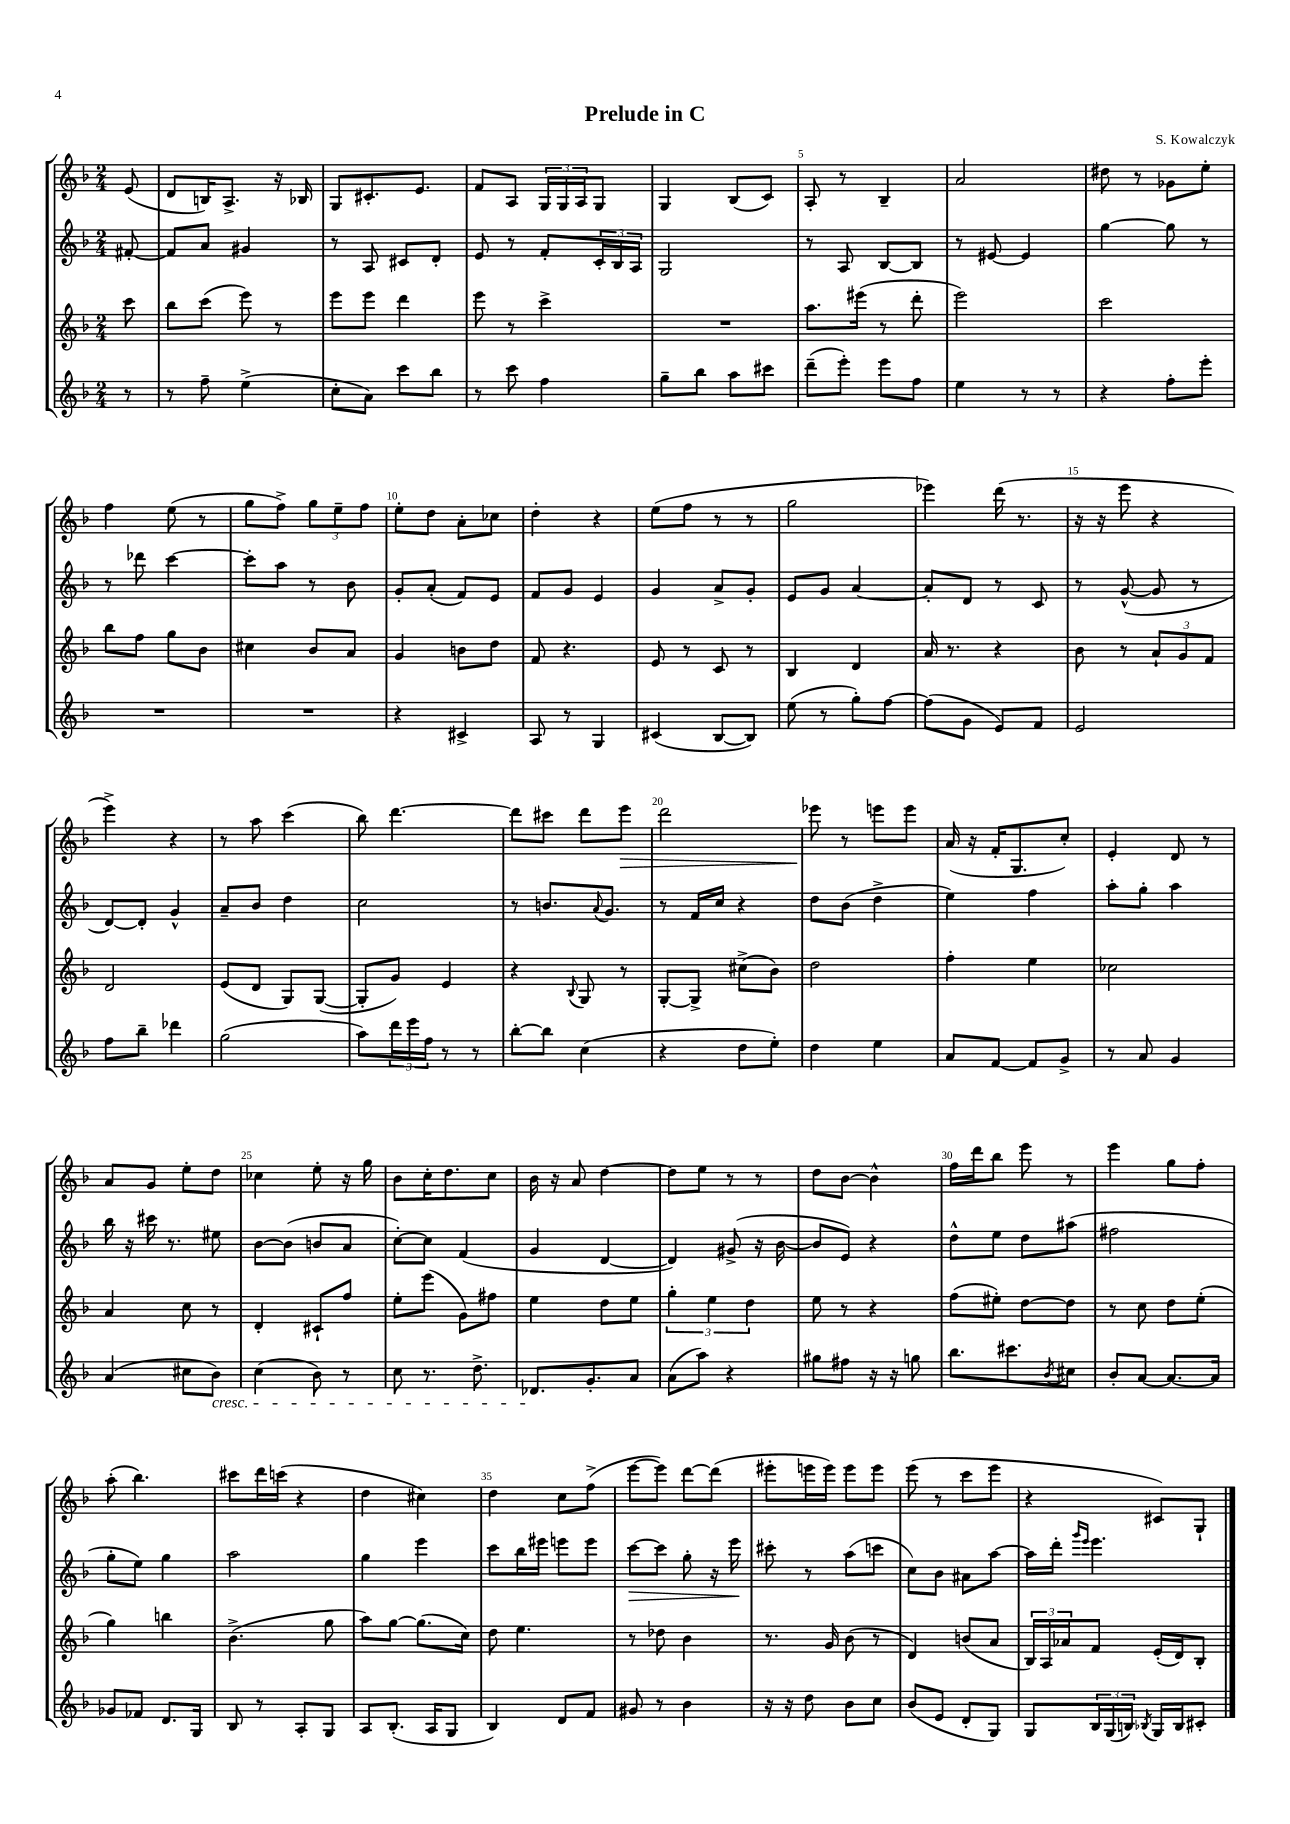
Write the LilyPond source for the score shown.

\header { title = "Prelude in C" composer = "S. Kowalczyk" }
<<
\new StaffGroup <<
\new Staff = "s0" {
    \clef treble \key f \major \numericTimeSignature \time 2/4 \partial 8
    e'8( |
    d'8 b16) a8.-> r16 bes16 |
    g8 cis'8.-. e'8. |
    f'8 a8 \tuplet 3/2 { g16 g16 a16 } g8 |
    g4 bes8( c'8) |
    a8-. r8 bes4-- |
    a'2 |
    dis''8 r8 ges'8 e''8-. |
    f''4 e''8( r8 |
    g''8 f''8->) \tuplet 3/2 { g''8 e''8-- f''8 } |
    e''8-. d''8 a'8-. ces''8 |
    d''4-. r4 |
    e''8( f''8 r8 r8 |
    g''2 |
    ees'''4) d'''16( r8. |
    r16 r16 e'''8 r4 |
    e'''4->) r4 |
    r8 a''8 c'''4( |
    bes''8) d'''4.~ |
    d'''8 cis'''8 d'''8 e'''8\> |
    d'''2 |
    ees'''8\! r8 e'''8 e'''8 |
    a'16( r16 f'16-. g8. c''8-.) |
    e'4-. d'8 r8 |
    a'8 g'8 e''8-. d''8 |
    ces''4 e''8-. r16 g''16 |
    bes'8 c''16-. d''8. c''8 |
    bes'16 r16 a'8 d''4~ |
    d''8 e''8 r8 r8 |
    d''8 bes'8~ bes'4-^ |
    f''16 d'''16 bes''8 e'''8 r8 |
    e'''4 g''8 f''8-. |
    a''8-.( bes''4.) |
    cis'''8 d'''16 c'''16( r4 |
    d''4 cis''4) |
    d''4 c''8 f''8->( |
    e'''8~ e'''8) d'''8~ d'''8( |
    eis'''8-. e'''16 e'''16) e'''8 e'''8 |
    e'''8( r8 c'''8 e'''8 |
    r4 cis'8) g8-! \bar "|." |
}
\new Staff = "s1" {
    \clef treble \key f \major \numericTimeSignature \time 2/4 \partial 8
    fis'8~-. |
    fis'8 a'8 gis'4 |
    r8 a8 cis'8 d'8-. |
    e'8 r8 f'8-. \tuplet 3/2 { c'16-. bes16 a16 } |
    g2 |
    r8 a8 bes8~ bes8 |
    r8 eis'8~ eis'4 |
    g''4~ g''8 r8 |
    r8 des'''8 c'''4~ |
    c'''8-. a''8 r8 bes'8 |
    g'8-. a'8-.( f'8) e'8 |
    f'8 g'8 e'4 |
    g'4 a'8-> g'8-. |
    e'8 g'8 a'4~ |
    a'8-. d'8 r8 c'8 |
    r8 g'8~-^( g'8 r8 |
    d'8~) d'8-. g'4-^ |
    a'8-- bes'8 d''4 |
    c''2 |
    r8 b'8. \appoggiatura { a'8 } g'8. |
    r8 f'16 c''16 r4 |
    d''8 bes'8( d''4-> |
    e''4) f''4 |
    a''8-. g''8-. a''4 |
    bes''16 r16 cis'''16 r8. eis''8 |
    bes'8~ bes'8( b'8 a'8 |
    c''8~-.) c''8 f'4( |
    g'4 d'4~ |
    d'4) gis'8->( r16 bes'16~ |
    bes'8 e'8) r4 |
    d''8-^ e''8 d''8 ais''8( |
    fis''2 |
    g''8-. e''8) g''4 |
    a''2 |
    g''4 e'''4 |
    c'''8 bes''16 eis'''16 e'''8 e'''8 |
    c'''8~\> c'''8 g''8-. r16 e'''16\! |
    cis'''8-. r8 a''8( c'''8 |
    c''8) bes'8 ais'8 a''8~ |
    a''16 d'''16-. \grace { g'''16 e'''16 } e'''4. \bar "|." |
}
\new Staff = "s2" {
    \clef treble \key f \major \numericTimeSignature \time 2/4 \partial 8
    c'''8 |
    bes''8 c'''8( e'''8) r8 |
    e'''8 e'''8 d'''4 |
    e'''8 r8 c'''4-> |
    R2 |
    a''8. eis'''16( r8 d'''8-. |
    e'''2) |
    c'''2 |
    bes''8 f''8 g''8 bes'8 |
    cis''4 bes'8 a'8 |
    g'4 b'8 d''8 |
    f'8 r4. |
    e'8 r8 c'8 r8 |
    bes4 d'4 |
    a'16 r8. r4 |
    bes'8 r8 \tuplet 3/2 { a'8-! g'8 f'8 } |
    d'2 |
    e'8( d'8 g8) g8~( |
    g8-. g'8) e'4 |
    r4 \appoggiatura { bes8 } g8 r8 |
    g8~-. g8-> cis''8->( bes'8) |
    d''2 |
    f''4-. e''4 |
    ces''2 |
    a'4 c''8 r8 |
    d'4-. cis'8-! f''8 |
    e''8-. e'''8( g'8) fis''8 |
    e''4 d''8 e''8 |
    \tuplet 3/2 { g''4-. e''4 d''4 } |
    e''8 r8 r4 |
    f''8( eis''8-.) d''8~ d''8 |
    r8 c''8 d''8 e''8-.( |
    g''4) b''4 |
    bes'4.->( g''8 |
    a''8) g''8~ g''8.( c''16) |
    d''8 e''4. |
    r8 des''8 bes'4 |
    r8. g'16 bes'8( r8 |
    d'4) b'8( a'8 |
    \tuplet 3/2 { bes16) a16 aes'16 } f'8 e'16-.( d'16) bes8-. \bar "|." |
}
\new Staff = "s3" {
    \clef treble \key f \major \numericTimeSignature \time 2/4 \partial 8
    r8 |
    r8 f''8-- e''4->( |
    c''8-. a'8) c'''8 bes''8 |
    r8 c'''8 f''4 |
    g''8-- bes''8 a''8 cis'''8 |
    d'''8--( e'''8-.) e'''8 f''8 |
    e''4 r8 r8 |
    r4 f''8-. e'''8-. |
    R2 |
    R2 |
    r4 cis'4-> |
    a8 r8 g4 |
    cis'4( bes8~ bes8) |
    e''8( r8 g''8-.) f''8~ |
    f''8( g'8 e'8) f'8 |
    e'2 |
    f''8 bes''8-- des'''4 |
    g''2( |
    a''8) \tuplet 3/2 { d'''16 e'''16 f''16 } r8 r8 |
    bes''8~-. bes''8 c''4( |
    r4 d''8 e''8-.) |
    d''4 e''4 |
    a'8 f'8~ f'8 g'8-> |
    r8 a'8 g'4 |
    a'4( cis''8 bes'8\cresc) |
    c''4( bes'8) r8 |
    c''8 r8. d''8.-> |
    des'8.\! g'8.-. a'8 |
    a'8( a''8) r4 |
    gis''8 fis''8 r16 r16 g''8 |
    bes''8. cis'''8. \acciaccatura { bes'8 } cis''8 |
    bes'8-. a'8~ a'8.~ a'16 |
    ges'8 fes'8 d'8. g16 |
    bes8 r8 a8-. g8 |
    a8 bes8.-.( a16 g8 |
    bes4) d'8 f'8 |
    gis'8 r8 bes'4 |
    r16 r16 d''8 bes'8 c''8 |
    bes'8( e'8 d'8-. g8) |
    g8 \tuplet 3/2 { bes16 g16( b16) } \acciaccatura { bes8 } g16 bes16 cis'8-. \bar "|." |
}
>>
>>
\layout { \context { \Score \override BarNumber.break-visibility = ##(#f #t #t) barNumberVisibility = #(every-nth-bar-number-visible 5) } }
